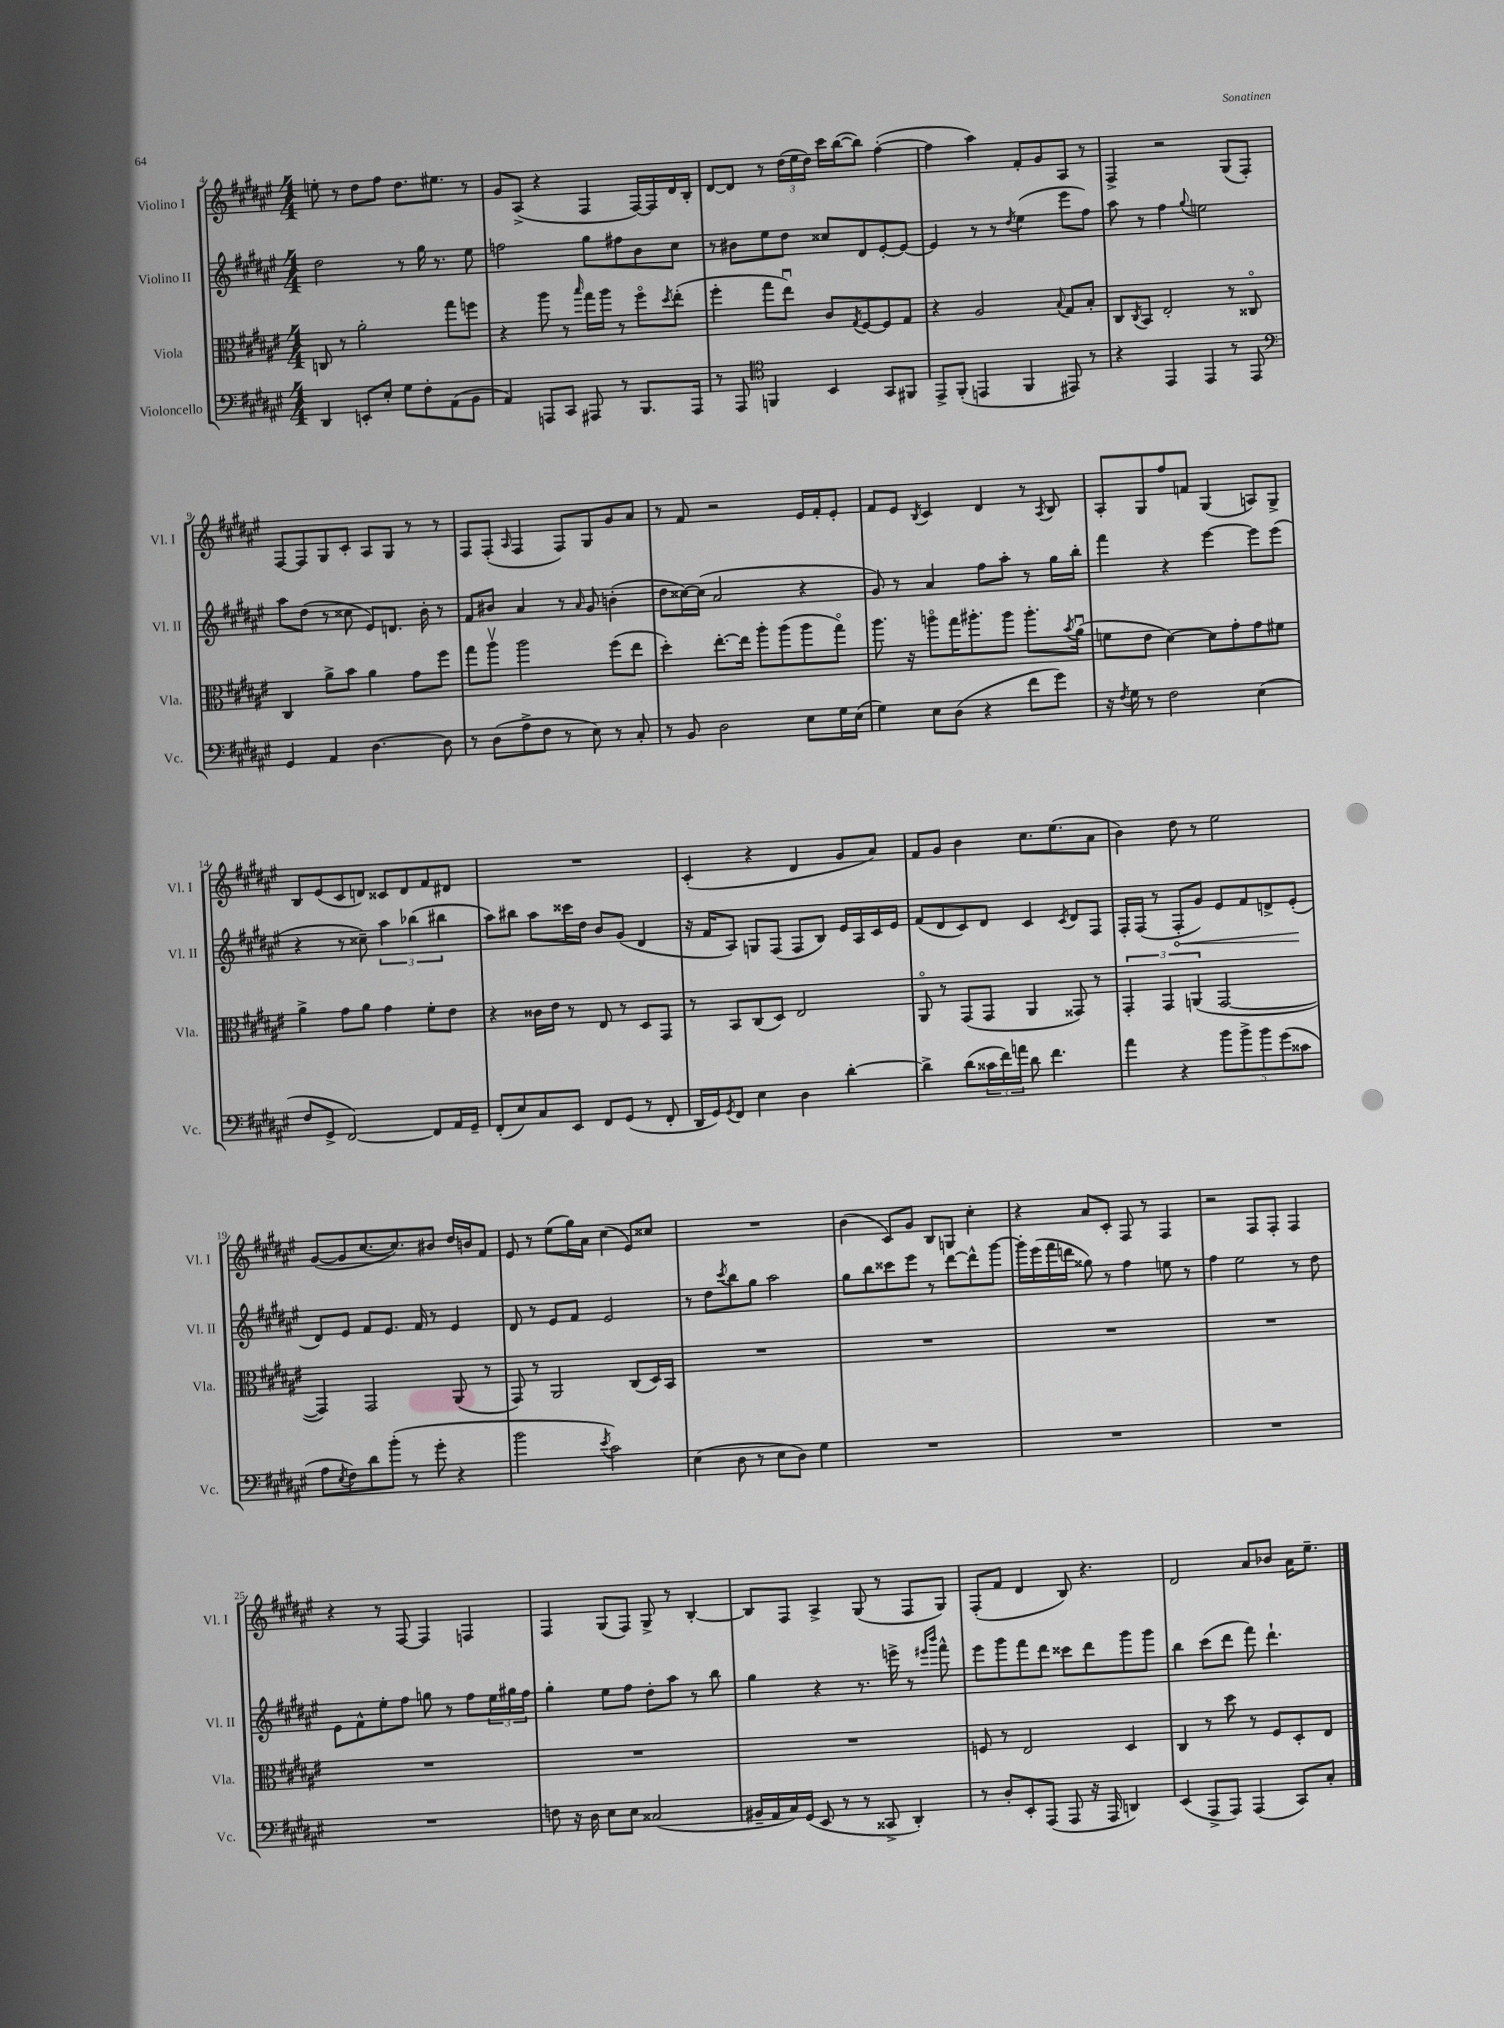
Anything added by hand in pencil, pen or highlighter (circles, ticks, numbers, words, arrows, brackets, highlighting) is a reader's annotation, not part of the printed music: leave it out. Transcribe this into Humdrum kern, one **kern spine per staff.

**kern	**kern	**kern	**kern
*staff4	*staff3	*staff2	*staff1
*clefF4	*clefC3	*clefG2	*clefG2
*k[f#c#g#d#a#e#]	*k[f#c#g#d#a#e#]	*k[f#c#g#d#a#e#]	*k[f#c#g#d#a#e#]
*M4/4	*M4/4	*M4/4	*M4/4
4DD#/	8C/	2dd#\	8ee'\
.	8r	.	8r
8EE'/L	2a#'\	.	8dd#\L
8E#'/J	.	.	8ff#\J
8G#\L	.	8r	8.dd#\L
8F#'\	.	16gg#\	.
.	.	8.r	8.ee#\J
(8AA#\	8gg#\L	.	.
8BB\J	8ff\J	8ee#\	8r
=	=	=	=
4AA#/)	4r	2ff\	8g#/L
.	.	.	(8A#^/J
8AAA/L	8aa#\	.	4r
8CC#/J	8r	.	.
.	16qqbb/	.	.
8AAA#/	16gg#\LL	8gg#\L	4F#/
.	16aa#\JJ	.	.
8r	8r	8ff#\	.
8.BBB/L	8ff#o\L	8b\	[16F#/LL)
.	.	.	16F#/]
.	8qdd#/	.	.
.	(8ee#'\J	8cc#\J	16d#/
16AAA#/Jk	.	.	16B'/JJ
=	=	=	=
8r	4ff#'\	8r	[8d#/L
8AAA#/	.	8b#\L	8d#/]J
*clefC4	*	*	*
4FF/	8gg#\L	8ee#\	8r
.	8ee#u\J)	8dd#\J	(24dd#\LL
.	.	.	24ee#\
.	.	.	24dd#\JJ)
4BB/	8c#/L	8cc##/L	16ccc#\LL
.	.	.	([16bb\J
.	8qG#/	.	.
.	[8F#/	8d#/	8bb\]J)
8GG#/L	8F#/]	[8e#'/	([4ff#'\
8FF#/J	8G#/J	8e#/_J	.
=	=	=	=
8EE#^/L	4r	4e#/]	4ff#\]
(8FF#'/J	.	.	.
4EE/	2A#/	8r	4aa#\)
.	.	8r	.
.	.	8qdd#/	.
4FF#/	.	(4ee#\	8f#'/L
.	.	.	8g#/
.	8qqB/	.	.
8EE#/)	8G#/L	8eee#\L	8A#/J
8r	8B'/J	8ff#\J)	8r
=	=	=	=
4r	8C#/L	8aa#\	4F#^/
.	8qC#/	.	.
.	8BB/J	8r	.
4EE#/	2E#'/	4ff#\	2r
.	.	8qqgg#/	.
4EE#/	.	2ee\	.
8r	8r	.	(8G#/L
8EE#/	8C##o/	.	8F#'/J)
=	=	=	=
*clefF4	*	*	*
4GG#/	4C#/	8aa#\L	[8F#/L
.	.	(8dd#\J	8F#/]
4AA#/	8a#^\L	8r	8G#/
.	8b\J	8cc##\	8c#'/J
[4.D#\	4a#\	8e#/L)	8A#/L
.	.	8.d/J	8G#/J
.	8g#\L	.	8r
.	.	16b'\	.
8D#\]	8ff#\J	8r	8r
=	=	=	=
8r	8gg#\L	8f#/L	8F#/L
(8D#\L	8aa#v\J	8b#/J	(8F#'/J
.	.	.	16qqA#/
8A#^\	2aa#\	4a#/	4F#/
8F#\J	.	.	.
8r	.	8r	8F#/L)
.	.	16qqa#/	.
8E#\)	.	8g#/	8G#/
8r	(8ff#\L	(4b'\	8g#/
8C#'/	8ee#\J	.	8a#/J
=	=	=	=
8r	4dd#'\)	8dd#\L	8r
8BB/	.	[16cc##\L)	8f#/
.	.	(16cc##\]JJ	.
2D#\	[8.ee#'\L	2a#/	2r
.	16ee#\]Jk	.	.
.	8aa#'\L	.	.
.	(8aa#\	.	.
8E#\L	8aa#\	4r	16e#/LL
.	.	.	16f#'/J
16G#\L	8gg#o\J)	.	8e#'/J
(16E#\JJ	.	.	.
=	=	=	=
4G#\)	8.aa#\	8g#/)	8f#/L
.	.	8r	8e#/J
.	16r	.	.
.	.	.	8qB/
8E#\L	8aao\L	4a#/	4c#/
(8D#\J	16gg#\K	.	.
.	8.aa#'\	.	.
4r	.	8ff#\L	4d#/
.	8aa#\J	8aa#'\J	.
8f#\L	8.aa#'\L	8r	8r
.	.	.	8qA#/
8g#\J)	.	16gg#\LL	8B/
.	8qb/	.	.
.	(16a#u\Jk	16bb'\JJ	.
=	=	=	=
16r	8f\L	4fff#\	8A#'/L
8qF#/	.	.	.
16G#\	.	.	.
8r	8e#\J	.	8G#/
2F#\	[4d#\)	4r	8ff#/
.	.	.	8f/J
.	8d#\]L	[4eee#\	(4G#/
.	8g#'\	.	.
(4E#\	8g#\	8eee#\]L	8A/L)
.	8f#\J	(8eee#\J	8G#^/J
=	=	=	=
8F#/L	4a#^\	4r	8B/L
8GG#^/J	.	.	(8e#/
[2FF#/)	8g#\L	8r	8c#/
.	8a#\J	8cc##~\)	8d/J)
.	4g#\	6aa#\	8c##/L
.	.	.	8d/
.	.	(6bb-\	.
8FF#/]L	8f#'\L	.	8f#/
.	.	6bb#\	.
16AA#/L	8e#\J	.	8d#/J
16GG#~/JJ	.	.	.
=	=	=	=
(8FF#'/L	4r	8aa#\L)	1r
8E#/)	.	8bb#\J	.
8C#/	16c##\LL	8aa#\L	.
.	16e#\JJ	.	.
8EE#/J	8r	16ccc##\L	.
.	.	16dd#\JJ	.
8FF#/L	8E#/	8b/L	.
(8GG#/J	8r	(8g#/J	.
8r	8D#/L	4d#/	.
8FF#'/	8GG#/J	.	.
=	=	=	=
16DD#/LL	8r	16r	(4c#'/
16GG#/J)	.	16f#/LK	.
8qGG#/	.	.	.
8FF#/J	8BB/L	8A#/J)	.
4E#\	(8C#/	8G/L	4r
.	8D#/J)	(8F#/J	.
4D#\	2E#/	8F#/L	4d#/
.	.	8B/J)	.
[4d#'\	.	16e#/LL	8g#/L
.	.	16A#/	.
.	.	16c#/	8a#/J)
.	.	16e#/JJ	.
=	=	=	=
4d#^\]	8AA#o/	(8f#/L	8f#/L
.	8r	8d#/	8g#/J
(8d#\L	(8GG#/L	8c#/)	4b\
24c##\L	8GG#/J	8d#/J	.
24f#\)	.	.	.
24a\JJ	.	.	.
8d#\	4AA#/	4c#/	8.cc#\L
4.f#\	.	.	.
.	.	.	(8.ee#\
.	.	8qc#/	.
.	8GG##/)	8d#/L	.
.	8r	8F#/J	8a#\J
=	=	=	=
4a#\	6GG#'/	16F#'/LL	4b\)
.	.	(16F#/JJ	.
.	.	8r	.
.	6GG#/	.	.
4r	.	8F#'/L	8dd#\
.	(6AA/	.	.
.	.	8g#/J)	8r
10b\L	[2GG#/	8e#/L	2ee#\
10b^\	.	.	.
.	.	8f#/	.
10b\	.	.	.
.	.	8d^/	.
(10g#\	.	.	.
.	.	(8e#'/J	.
10c##\J	.	.	.
=	=	=	=
8A#\L	4GG#/])	8d#/L)	([8g#/L
8qE#/	.	.	.
8F#\)	.	8e#/J	8g#/]
8d#\	2GG#/	8f#/L	[8.cc#/
(8b'\J	.	8.e#/J	.
.	.	.	8.cc#/])
8r	.	.	.
.	.	16f#/	.
8g#'\	.	8r	8b#/J
4r	(8AA#/	4e#/	16dd#/LL
.	.	.	16b/J
.	8r	.	8f#/J
=	=	=	=
2b\	8GG#/)	8d#/	8e#/
.	8r	8r	8r
.	2AA#/	8e#/L	(8ee#\L
.	.	8f#/J	16gg#\L)
.	.	.	16a#\JJ
8qe#/	.	.	.
2c#\)	.	2e#/	(4cc#\
.	(8C#/L	.	8e#/L)
.	16D#/L)	.	8cc##/J
.	16BB/JJ	.	.
=	=	=	=
(4E#\	1r	8r	1r
.	.	8dd#\L	.
.	.	8qccc#/	.
8D#\	.	8bb\	.
8r	.	8gg#\J	.
8E#\L	.	2aa#\	.
8D#\J)	.	.	.
4G#\	.	.	.
=	=	=	=
1r	1r	8gg#\L	(4b\
.	.	8bb\	.
.	.	8ccc##\	8c#/L)
.	.	8eee#\J	8g#/J
.	.	8r	8B/L
.	.	[8ddd#\L	8G/J
.	.	8ddd#^^\]	4cc#'\
.	.	[8ggg#\J	.
=	=	=	=
1r	1r	16ggg#'\]LL	4r
.	.	(16eee#\	.
.	.	16fff#\	.
.	.	16ddd\JJ	.
.	.	8gg##\)	8a#/L
.	.	8r	8c#'/J
.	.	4ff#\	8F#/
.	.	.	8r
.	.	8ee\	4F#/
.	.	8r	.
=	=	=	=
1r	1r	4ff#\	2r
.	.	2ee#\	.
.	.	.	8F#/L
.	.	.	8F#'/J
.	.	8r	4F#/
.	.	8dd#\	.
=	=	=	=
1r	1r	8e#\L	4r
.	.	8f#^^\	.
.	.	8ee#'\	8r
.	.	8ff#\J	[8F#/
.	.	8gg\	4F#/]
.	.	8r	.
.	.	8ff#\L	4F/
.	.	24ee#\L	.
.	.	24gg#\	.
.	.	24ff#\JJ	.
=	=	=	=
8F\	1r	4gg#'\	4F#/
16r	.	.	.
16D#\	.	.	.
8E#\L	.	8ee#\L	(8G#/L
8E#\J	.	8ff#\J	8F#/J)
(2C##/	.	8dd#'\L	8G#^/
.	.	8aa#\J	8r
.	.	8r	[4B'/
.	.	8bb\	.
=	=	=	=
16BB#~/LL	1r	4gg#\	8B/]L
16AA#/	.	.	.
16C#/)	.	.	8F#/J
(16GG#/JJ	.	.	.
8EE#/	.	4r	4A#^/
8r	.	.	.
8r	.	8.r	(8G#/
8CC##^/	.	.	8r
.	.	16eee^\	.
4DD#'/)	.	8r	8F#/L
.	.	16qqeee#/LL	.
.	.	16qqbbb/JJ	.
.	.	8fff#^^\	8G#/J)
=	=	=	=
8r	8F/	8eee#\L	(8F#'/L
8D#'/L	8r	8ggg#\	8f#/J
8EE#'/	2E#/	8fff#\	4d#/
(8AAA#/J	.	8ddd#\J	.
8AAA#/	.	8ccc##\L	8B/)
16r	.	8ddd#\	4.r
16AAA#/	.	.	.
4DD/)	4D#/	8ggg#\	.
.	.	8ggg#\J	.
=	=	=	=
(4EE#/	4C#/	4bb\	2d#/
8AAA#^/L	8r	(8ccc#\L	.
8AAA#/J)	8dd#\	8ddd#\J	.
(4AAA#/	8r	8fff#\)	8a#/L
.	8F#/L	4.ddd#`\	8b-/J
8CC#/L)	8D#'/	.	16a#\LK
.	.	.	8.ee#~\J
8C#'/J	8E#/J	.	.
==	==	==	==
*-	*-	*-	*-
